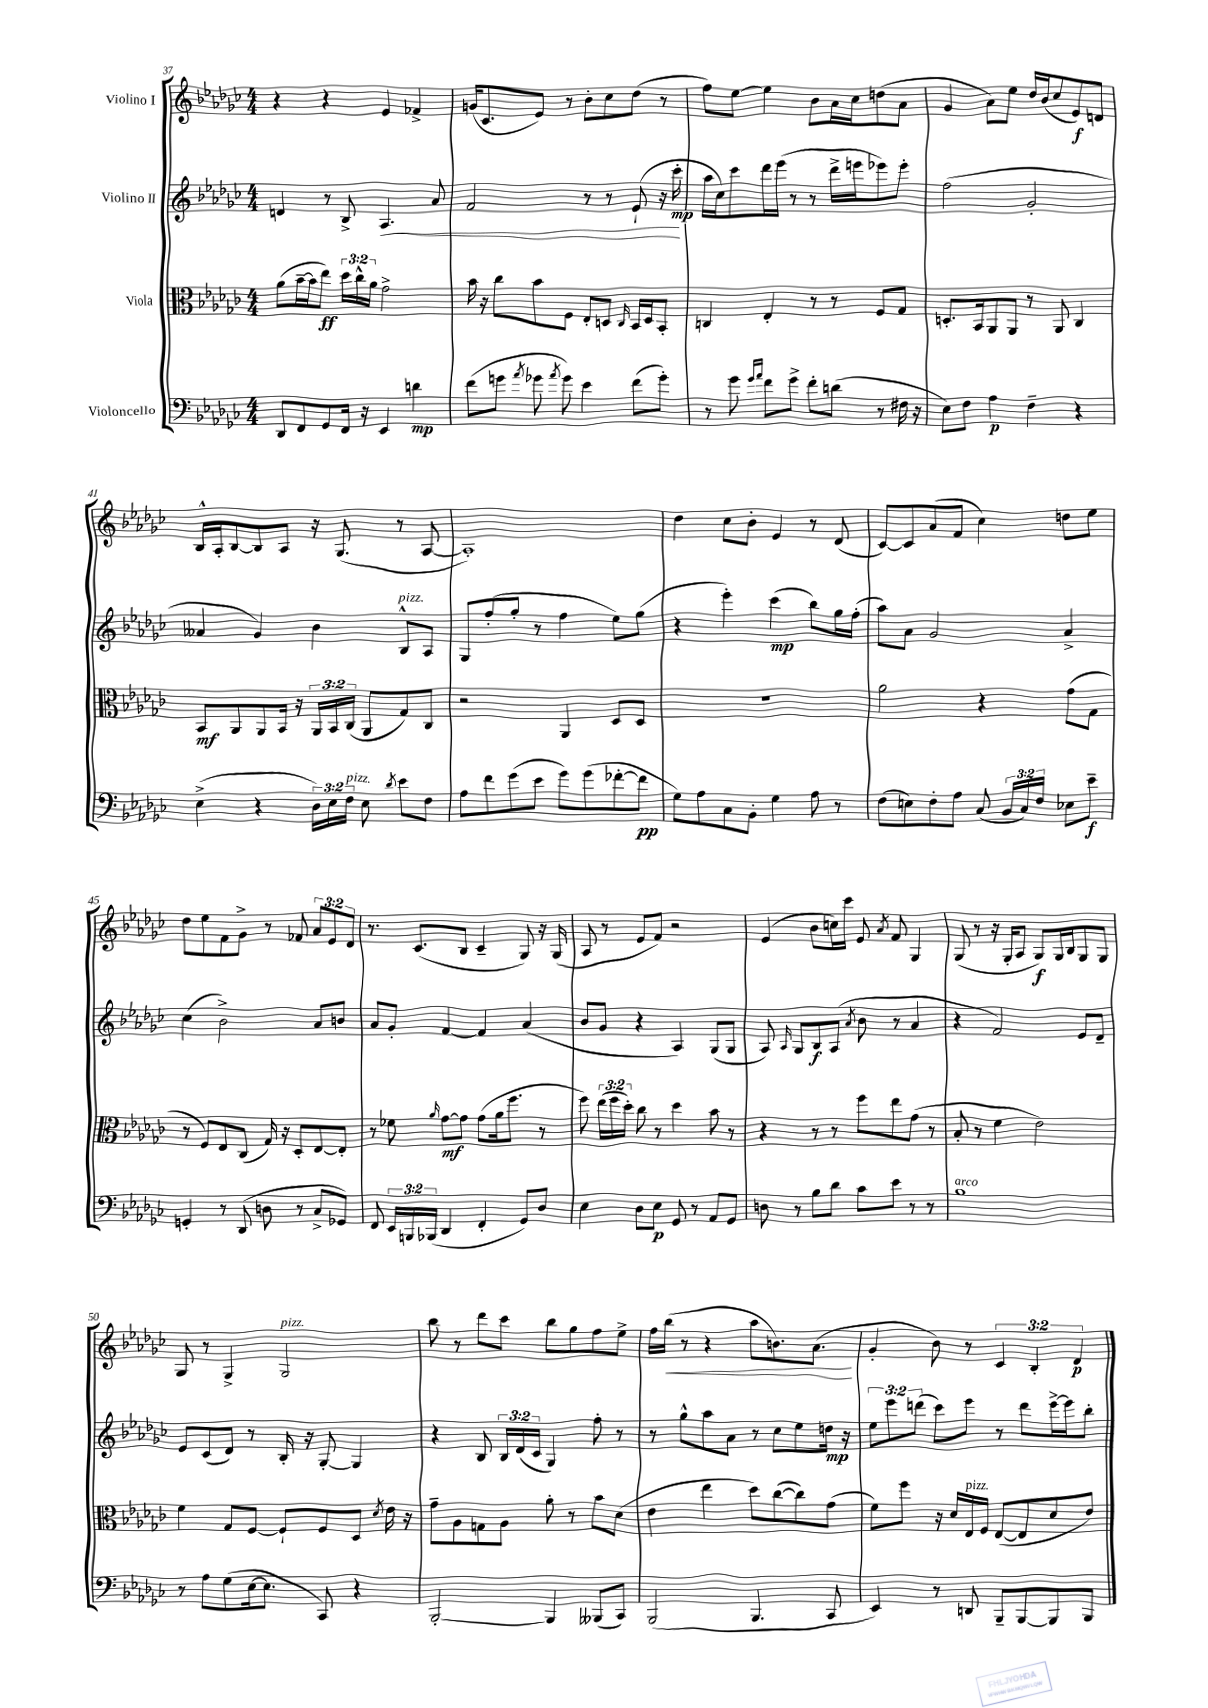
<<
\new StaffGroup <<
\new Staff = "s0" \with { instrumentName = "Violino I" } {
    \clef treble \key ges \major \numericTimeSignature \time 4/4 \override Staff.TupletNumber.text = #tuplet-number::calc-fraction-text
    \autoBeamOff r4 r4 ees'4 fes'4-> |
    g'16[( ces'8. ees'8]) r8 bes'8[-. ces''8 des''8]( r8 |
    f''8[) ees''8]~ ees''4 bes'8[ aes'16 ces''16 d''8( aes'8] |
    ges'4 aes'8[) ees''8] des''16[ bes'16( ces''8 ees'8\f) d'8] |
    bes16[-^ aes16-. bes8~ bes8 aes8] r16 ges8.( r8 aes8~ |
    aes1-.) |
    des''4 ces''8[ bes'8]-. ees'4 r8 des'8( |
    ces'8[~) ces'8 aes'8( f'8] ces''4) d''8[ ees''8] |
    des''8[ ees''8 f'8 ges'8]-> r8 fes'8 \tuplet 3/2 { aes'8[ ees'8 des'8] } |
    r8. ces'8.[( bes8] ces'4-- ges8) r16 ges16( |
    aes8 r8 ees'8[ f'8]) r2 |
    ees'4( bes'8[ c''16) ces'''16] ees'8 \acciaccatura { aes'8 } f'8 ges4 |
    ges8( r8 r16 ges16[-. aes8] ges8[\f) ges16 bes16 ges8 ges8] |
    ges8 r8 ges4-> ges2^\markup { \italic "pizz." } |
    bes''8 r8 des'''8[ ces'''8] bes''8[ ges''8 f''8 ees''8]-> |
    f''16[ bes''16]\<( r8 r4 aes''8[ b'8.) aes'8.]\!( |
    ges'4-. bes'8) r8 \tuplet 3/2 { ces'4 bes4-. des'4\p } \bar "|." |
}
\new Staff = "s1" \with { instrumentName = "Violino II" } {
    \clef treble \key ges \major \numericTimeSignature \time 4/4 \override Staff.TupletNumber.text = #tuplet-number::calc-fraction-text
    \autoBeamOff d'4 r8 bes8-> aes4.\< aes'8 |
    f'2 r8 r8 ees'8-!( r16 ces'''16-.\mp\! |
    aes''16[ ces''16) ces'''8 des'''16 ees'''16]( r8 r8 des'''16[-> e'''16 ees'''8) ees'''8]-. |
    f''2( ges'2-. |
    aeses'4 ges'4) bes'4 bes8[-^^\markup { \italic "pizz." } aes8] |
    ges8[ f''8-.( ges''8]-. r8 f''4 ees''8[) ges''8]( |
    r4 ees'''4-.) ces'''4\mp( bes''8[) ges''16 f''16]-.( |
    aes''8[) aes'8] ges'2 aes'4-> |
    ces''4( bes'2->) aes'8[ b'8] |
    aes'8[ ges'8]-. f'4~ f'4 aes'4( |
    bes'8[ ges'8] r4 aes4) ges8[( ges8] |
    aes8) \grace { aes16 } ges8[ bes8\f aes8]( \acciaccatura { aes'8 } bes'8 r8 aes'4 |
    r4 f'2) ees'8[ des'8]-- |
    ees'8[ ces'8( des'8]) r8 bes16-. r16 ges8~-. ges4 |
    r4 bes8 \tuplet 3/2 { bes16[ des'16( ces'16] } ges4) f''8-. r8 |
    r8 ges''8[-^ aes''8 aes'8] r8 ces''8[ ees''8 d''16]\mp r16 |
    \tuplet 3/2 { ees''8[ ees'''8 d'''8]( } ces'''8[) ees'''8] r8 d'''8[ ees'''16~-> ees'''16 bes''8]-. \bar "|." |
}
\new Staff = "s2" \with { instrumentName = "Viola" } {
    \clef alto \key ges \major \numericTimeSignature \time 4/4 \override Staff.TupletNumber.text = #tuplet-number::calc-fraction-text
    \autoBeamOff aes'8[( bes'16~-- bes'16 ees''8]\ff) \tuplet 3/2 { des''16[ ces''16-^ aes'16] } ges'2-> |
    bes'16 r16 ces''8[ bes'8 f8] ees8[-. d8] \grace { ces16 } bes,16[ d16 bes,8]-. |
    c4 ees4-. r8 r8 f8[ ges8] |
    d8.[-. bes,16 aes,8 aes,8] r8 aes,8 ces4 |
    bes,8[\mf aes,8 aes,8 bes,16] r16 \tuplet 3/2 { aes,16[ bes,16 ces16]( } aes,8[ ges8) ces8] |
    r2 aes,4 des8[ des8] |
    R1 |
    aes'2 r4 ges'8[( ges8] |
    r8 f8[) ees8 ces8]( ges16) r16 des8[-. ees8~ ees8]-. |
    r8 fes'8 \grace { aes'16 } ges'8[~\mf ges'8] ges'8[( aes'16 f''8.] r8 |
    f''8) \tuplet 3/2 { ees''16[( f''16 des''16]-.) } ces''8 r8 des''4 bes'8 r8 |
    r4 r8 r8 f''8[ ees''8 ges'8]( r8 |
    bes8-. r8 f'4 ees'2) |
    f'4 ges8[ f8]~ f8[-! f8 des8] \acciaccatura { des'8 } ees'16 r16 |
    ges'8[-- aes8 g8 aes8] aes'8-. r8 bes'8[ des'8]( |
    ees'4 ees''4 des''8[) ces''8~( ces''8) ges'8]( |
    f'8[) f''8] r16 des'16[ ees16^\markup { \italic "pizz." } f16] ees8[~( ees8 des'8 ees'8]) \bar "|." |
}
\new Staff = "s3" \with { instrumentName = "Violoncello" } {
    \clef bass \key ges \major \numericTimeSignature \time 4/4 \override Staff.TupletNumber.text = #tuplet-number::calc-fraction-text
    \autoBeamOff des,8[ f,8 ges,8 f,16] r16 ees,4 d'4\mp |
    f'8[( g'8] \acciaccatura { aes'8 } ges'8 \acciaccatura { aes'8 } ges'8) ees'4 f'8[( ges'8]-.) |
    r8 ges'8 \grace { ges'16[ aes'16] } f'8[ ges'8]-> f'8[-. d'8]( r8 fis16 r16 |
    ees8[) f8] aes4\p f4-- r4 |
    ees4->( r4 \tuplet 3/2 { des16[) ees16 f16]^\markup { \italic "pizz." } } ees8 \acciaccatura { des'8 } ees'8[ f8] |
    aes8[ f'8 ges'8( ees'8] ges'8[) ges'8( fes'8~-. fes'8]\pp |
    ges8[) aes8 ces8 bes,8]-. ges4 aes8 r8 |
    f8[( e8) f8-. aes8] ces8( \tuplet 3/2 { bes,16[ ces16) f16] } ees8[ ees'8]--\f |
    g,4-. r8 des,8( d8 r8 ces8[-> ges,8]) |
    f,8 \tuplet 3/2 { ees,16[ b,,16 bes,,16]( } des,4 f,4-. ges,8[) des8] |
    ees4 des8[ ees8]\p ges,8 r8 aes,8[ ges,8] |
    d8 r8 bes8[ des'8] ces'8[ ees'8] r8 r8 |
    bes1^\markup { \italic "arco" } |
    r8 aes8[ ges8( ees16~ ees8.] ces,8) r4 |
    bes,,2~-. bes,,4 beses,,8[( ces,8]) |
    bes,,2( bes,,4. ces,8 |
    ees,4) r8 d,8 bes,,8[-- bes,,8~ bes,,8 bes,,8] \bar "|." |
}
>>
>>
\layout { \context { \Score currentBarNumber = #37 } }
